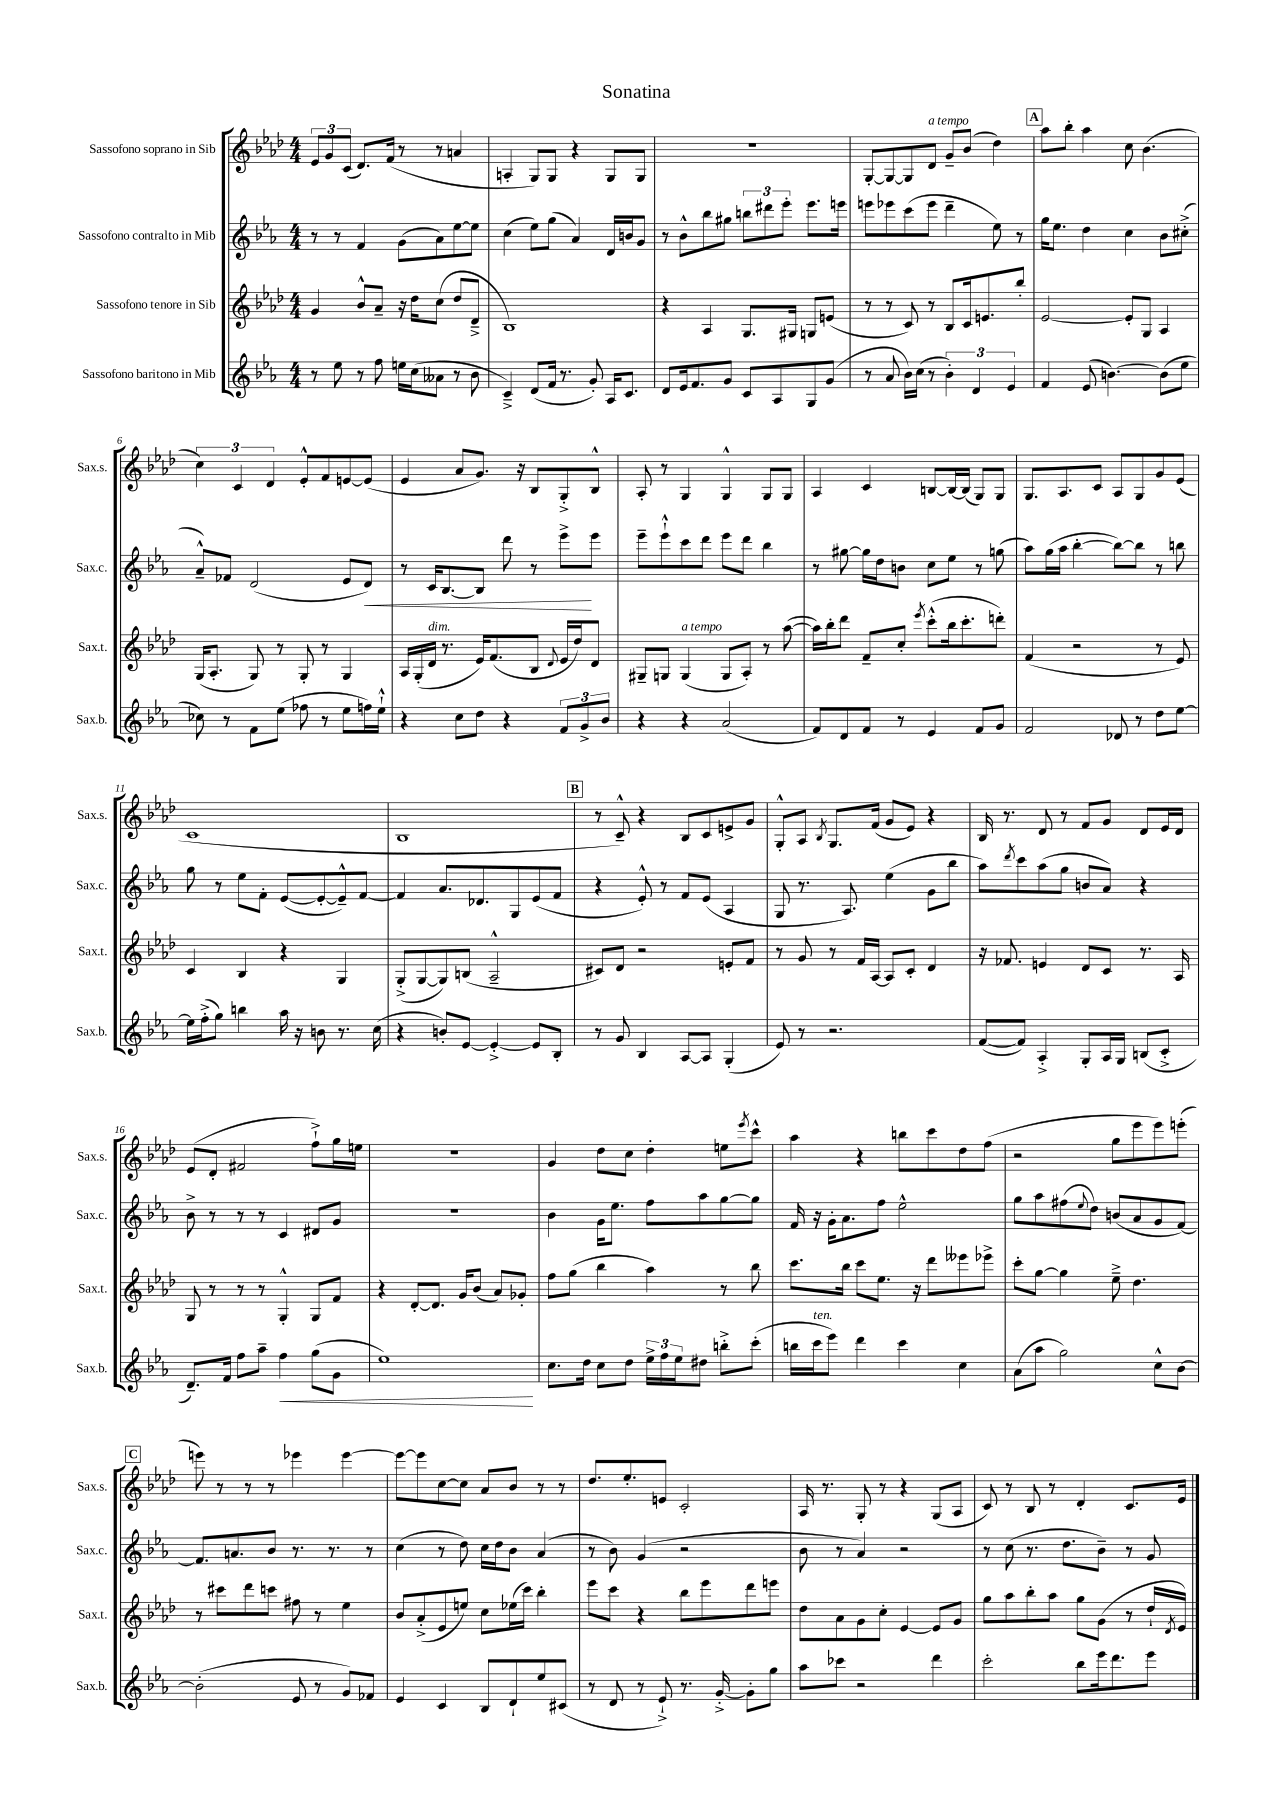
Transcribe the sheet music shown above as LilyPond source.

\header { title = "Sonatina" }
<<
\new StaffGroup <<
\new Staff = "s0" \with { instrumentName = "Sassofono soprano in Sib" shortInstrumentName = "Sax.s." } {
    \clef treble \key aes \major \numericTimeSignature \time 4/4
    \tuplet 3/2 { ees'8 g'8 c'8( } des'8.) f'16( r8 r8 a'4 |
    a4-. g8) g8 r4 g8 g8 |
    R1 |
    g8~-. g8~ g8 des'8^\markup { \italic "a tempo" } g'8-- bes'8( des''4) |
    \mark \markup { \box "A" } aes''8 bes''8-. aes''4 c''8 bes'4.( |
    \tuplet 3/2 { c''4) c'4 des'4 } ees'8-.-^ f'8 e'8~ e'8( |
    ees'4 aes'8 g'8.) r16 bes8 g8-.-> bes8-^ |
    aes8-. r8 g4 g4-^ g8 g8 |
    aes4 c'4 b8~ b16~ b16( g8) g8 |
    g8. aes8. c'8 aes8 g8 g'8 ees'8( |
    c'1 |
    bes1 |
    \mark \markup { \box "B" } r8 c'8---^) r4 bes8 c'8 e'8-> g'8 |
    g8-.-^ aes8 \acciaccatura { bes8 } g8. f'16( g'8 ees'8) r4 |
    bes16 r8. des'8 r8 f'8 g'8 des'8 ees'16 des'16 |
    ees'8( des'8-. fis'2 f''8-!->) g''16 e''16 |
    R1 |
    g'4 des''8 c''8 des''4-. e''8 \acciaccatura { ees'''8 } c'''8-^ |
    aes''4 r4 b''8 c'''8 des''8 f''8( |
    r2 g''8 ees'''8 ees'''8) e'''8-.( |
    \mark \markup { \box "C" } e'''8) r8 r8 r8 ees'''4 ees'''4~ |
    ees'''8~ ees'''8 c''8~ c''8 aes'8 bes'8 r8 r8 |
    des''8. ees''8.-. e'8 c'2-. |
    aes16 r8. g8-. r8 r4 g8( aes8 |
    c'8) r8 bes8 r8 des'4-. c'8. ees'16 \bar "|." |
}
\new Staff = "s1" \with { instrumentName = "Sassofono contralto in Mib" shortInstrumentName = "Sax.c." } {
    \clef treble \key ees \major \numericTimeSignature \time 4/4
    r8 r8 f'4 g'8( aes'8) ees''8~ ees''8 |
    c''4( ees''8) g''8( aes'4) d'16 b'16 g'8 |
    r8 bes'8-^ bes''8 gis''8 \tuplet 3/2 { b''8 dis'''8 ees'''8-. } ees'''8. e'''16 |
    e'''8 ees'''8 c'''8( ees'''8 d'''4-- ees''8) r8 |
    \mark \markup { \box "A" } g''16 ees''8. d''4 c''4 bes'8 cis''8-.->( |
    aes'8---^) fes'8 d'2( ees'8 d'8\<) |
    r8 c'16 bes8.~ bes8 d'''8 r8 ees'''8->\! ees'''8 |
    ees'''8-- ees'''8-!-^ c'''8 d'''8 ees'''8 d'''8 bes''4 |
    r8 gis''8~ gis''16 d''16 b'8 c''8 ees''8 r8 g''8( |
    aes''8) g''16( aes''16 bes''4~-. bes''8~) bes''8 r8 b''8 |
    g''8 r8 ees''8 f'8-. ees'8~( ees'8~-. ees'8---^) f'8~ |
    f'4 aes'8. des'8. g8 ees'8( f'8 |
    \mark \markup { \box "B" } r4 ees'8-.-^) r8 f'8 ees'8( aes4 |
    g8 r8. aes8.) ees''4( g'8 bes''8 |
    aes''8) \acciaccatura { d'''8 } c'''8 aes''8( g''8 b'8 aes'8) r4 |
    bes'8-> r8 r8 r8 c'4 dis'8 g'8 |
    R1 |
    bes'4 g'16 ees''8. f''8 aes''8 g''8~ g''8 |
    f'16 r16 g'16-. aes'8. f''8 ees''2-^ |
    g''8 aes''8 fis''8( \appoggiatura { ees''8 } d''8) b'8( aes'8 g'8 f'8~) |
    \mark \markup { \box "C" } f'8. a'8. bes'8 r8. r8. r8 |
    c''4( r8 d''8) c''16 d''16 bes'8 aes'4( |
    r8 bes'8) g'4( r2 |
    bes'8 r8 aes'4) r2 |
    r8 c''8( r8. d''8. bes'8--) r8 g'8 \bar "|." |
}
\new Staff = "s2" \with { instrumentName = "Sassofono tenore in Sib" shortInstrumentName = "Sax.t." } {
    \clef treble \key aes \major \numericTimeSignature \time 4/4
    g'4 bes'8-^ aes'8-- r16 des''16 c''8( des''8 des'8---> |
    bes1) |
    r4 aes4 g8. gis16 g8 e'8( |
    r8 r8 c'8) r8 bes8 c'16 e'8. bes''8-. |
    \mark \markup { \box "A" } ees'2~ ees'8-. g8 aes4 |
    g16( aes8.-. g8) r8 g8-. r8 g4 |
    aes16 g16-.( des'16^\markup { \italic "dim." } r8. ees'16) f'8.( bes8 \appoggiatura { des'8 } ees'16 des''16) des'8 |
    gis8-- g8 g4^\markup { \italic "a tempo" }( g8 aes8-.) r8 aes''8~( |
    aes''16) bes''16-. des'''8 f'8-- c''8-. \acciaccatura { ees'''8 } c'''8-.-^( bes''16 c'''8.-. d'''8-.) |
    f'4( r2 r8 ees'8) |
    c'4 bes4 r4 g4 |
    g8-.->( g8~ g8) b8( aes2---^ |
    \mark \markup { \box "B" } cis'8) des'8 r2 e'8-. f'8 |
    r8 g'8 r8 f'16 aes16~ aes8 c'8-. des'4 |
    r16 fes'8. e'4 des'8 c'8 r8. aes16 |
    g8 r8 r8 r8 g4-.-^ g8 f'8 |
    r4 des'8~-. des'8. g'16 bes'8( aes'8) ges'8-. |
    f''8 g''8( bes''4 aes''4) r8 bes''8 |
    c'''8. bes''16 c'''8 ees''8. r16 des'''8 eeses'''8 ees'''8-> |
    c'''8-. g''8~ g''4 ees''8---> des''4. |
    \mark \markup { \box "C" } r8 cis'''8 des'''8 c'''8 fis''8 r8 ees''4 |
    bes'8 aes'8-.->( ees'8 e''8) c''8 ees''16( c'''16) bes''4-. |
    ees'''8 c'''8 r4 bes''8 ees'''8 des'''8 e'''8 |
    des''8 aes'8 g'8 c''8-. ees'4~ ees'8 g'8 |
    g''8 aes''8 bes''8-. aes''8 g''8 g'8( r8 des''16-! \acciaccatura { des'8 } ees'16) \bar "|." |
}
\new Staff = "s3" \with { instrumentName = "Sassofono baritono in Mib" shortInstrumentName = "Sax.b." } {
    \clef treble \key ees \major \numericTimeSignature \time 4/4
    r8 ees''8 r8 f''8 e''16 c''16( aeses'8 r8 bes'8 |
    c'4--->) d'8( f'16 r8. g'8-.) aes16 c'8. |
    d'8 ees'16 f'8. g'8 c'8 aes8 g8 g'8( |
    r8 aes'8 bes'16) c''16( r8 \tuplet 3/2 { bes'4-.) d'4 ees'4 } |
    \mark \markup { \box "A" } f'4 ees'8( b'4.~) b'8( ees''8 |
    ces''8) r8 f'8 ees''8( fes''8 r8 ees''8 f''16) ees''16-!-^ |
    r4 c''8 d''8 r4 \tuplet 3/2 { f'8 g'8-> bes'8 } |
    r4 r4 aes'2( |
    f'8) d'8 f'8 r8 ees'4 f'8 g'8 |
    f'2 des'8 r8 d''8 ees''8~ |
    ees''16 f''16-.->( g''8) b''4 aes''16 r16 b'8 r8. c''16( |
    r4 b'8-.) ees'8~ ees'4~-.-> ees'8 bes8-. |
    \mark \markup { \box "B" } r8 g'8 bes4 aes8~ aes8 g4-.( |
    ees'8) r8 r2. |
    f'8~( f'8) aes4-.-> g8-. aes16 g16 b8( c'8-.-> |
    d'8.--) f'16 f''8 aes''8-- f''4\< g''8( g'8 |
    ees''1\!) |
    c''8. d''16 c''8 d''8 \tuplet 3/2 { ees''16-> f''16 ees''16 } dis''8 b''8-.-> c'''8-.( |
    b''16 c'''16^\markup { \italic "ten." } ees'''8) d'''4 c'''4 c''4 |
    aes'8( aes''8 g''2) c''8-^ bes'8~ |
    \mark \markup { \box "C" } bes'2-.( ees'8 r8 g'8) fes'8 |
    ees'4 c'4 bes8 d'8-! ees''8 cis'8( |
    r8 d'8 r8 ees'8-!->) r8. g'16~-.-> g'8-. g''8 |
    aes''8 ces'''8 r2 d'''4 |
    c'''2-. bes''8 ees'''16 d'''8. ees'''8 \bar "|." |
}
>>
>>
